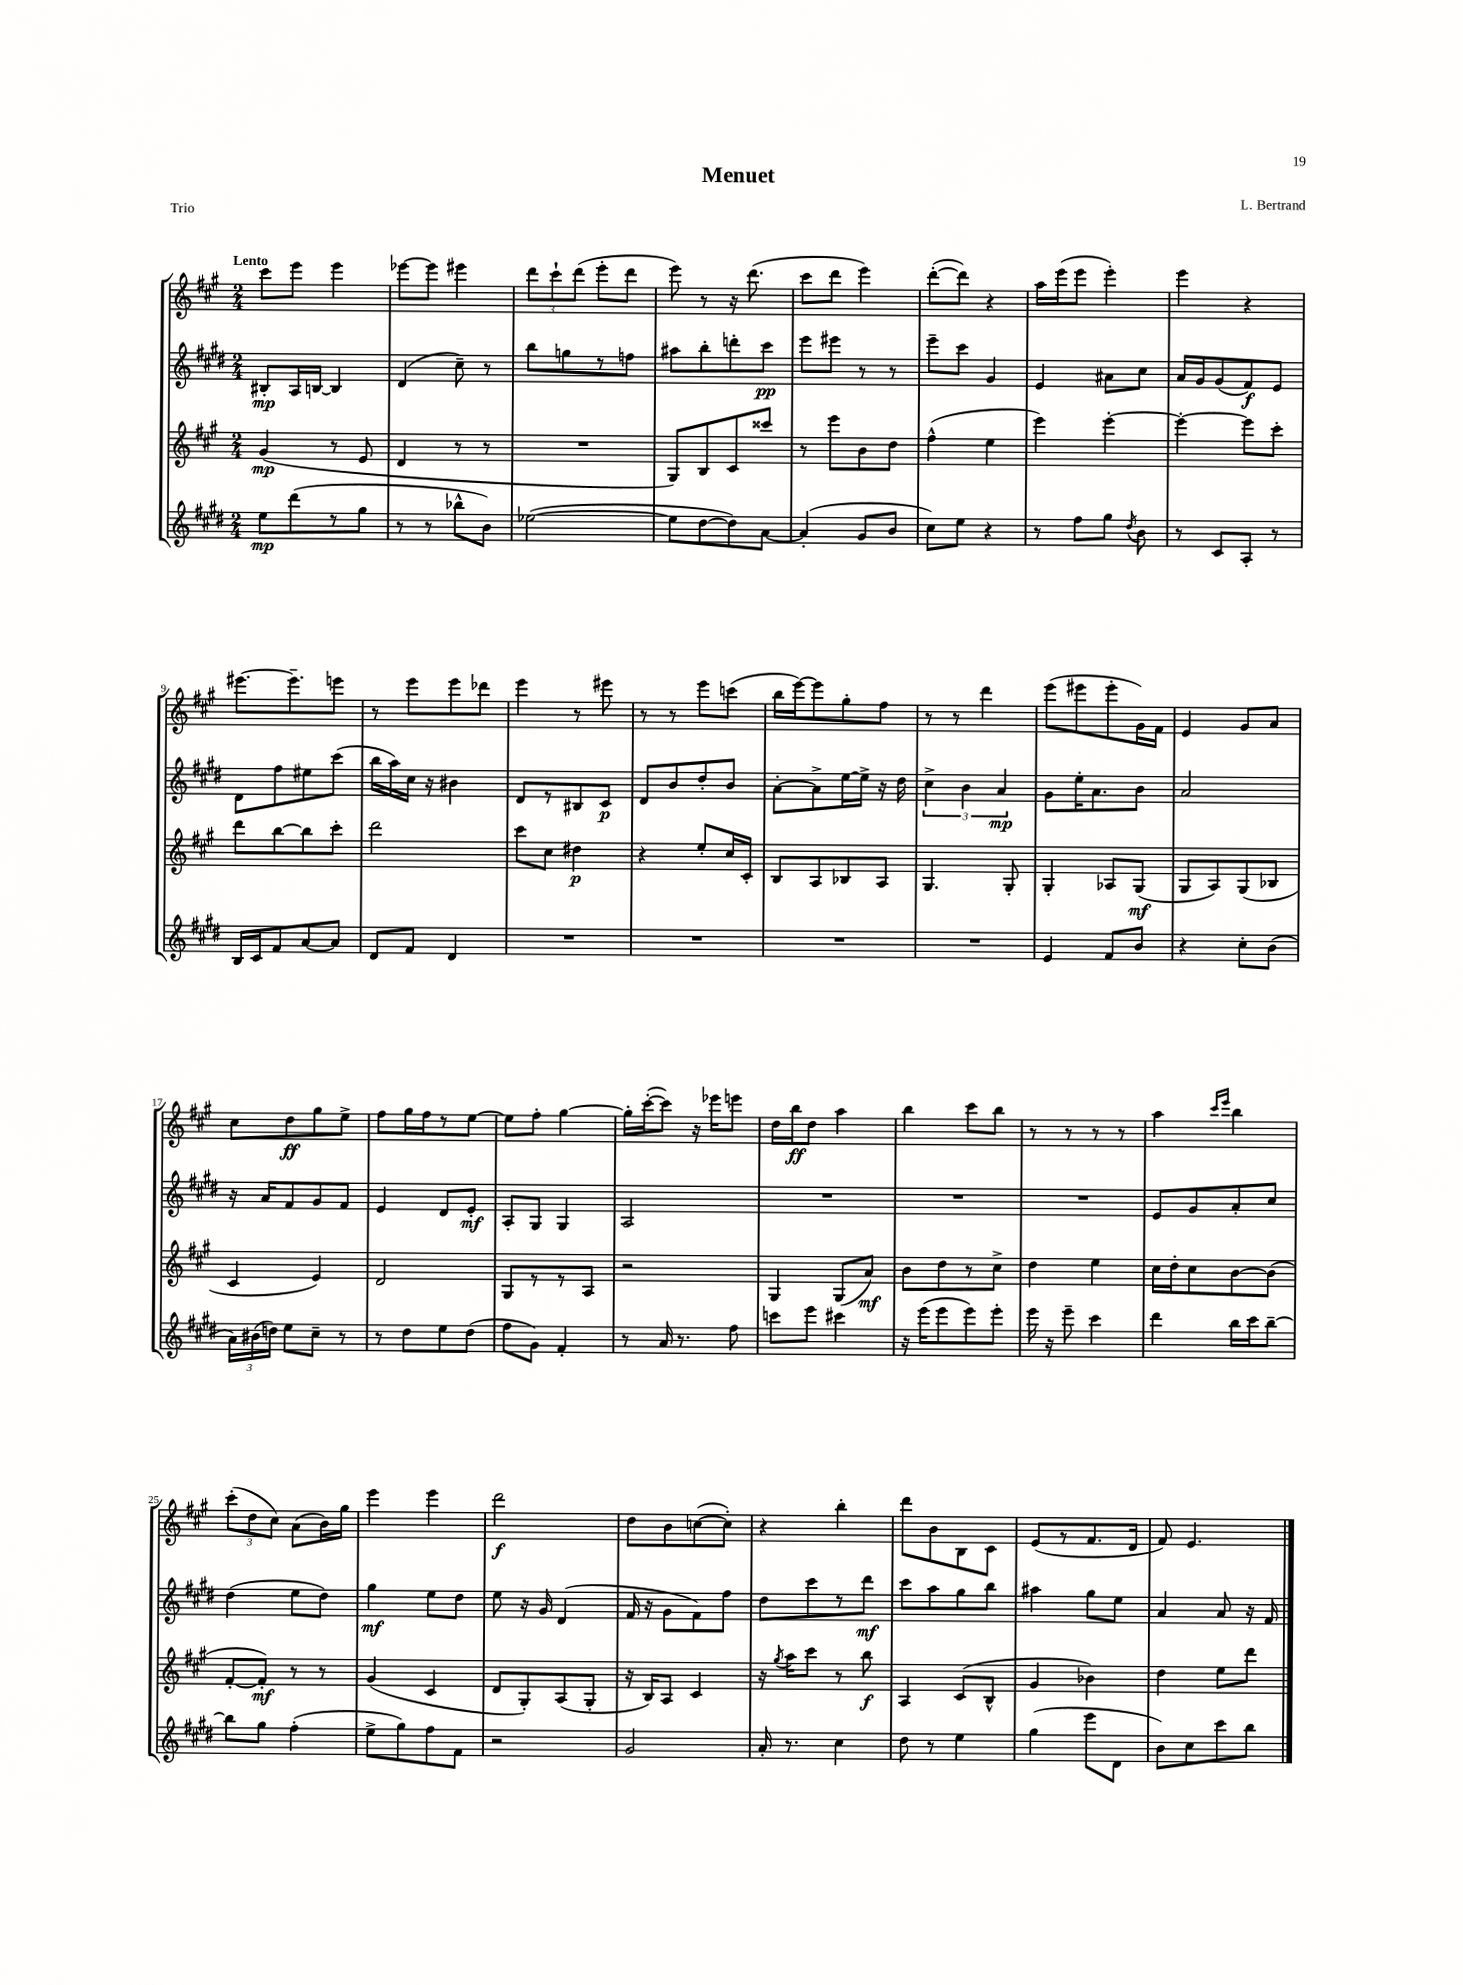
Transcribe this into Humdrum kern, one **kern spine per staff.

**kern	**kern	**kern	**kern
*staff4	*staff3	*staff2	*staff1
*clefG2	*clefG2	*clefG2	*clefG2
*k[f#c#g#d#]	*k[f#c#g#]	*k[f#c#g#d#]	*k[f#c#g#]
*M2/4	*M2/4	*M2/4	*M2/4
8ee	(4g#	8B#'	8ccc#
(8ddd#	.	16A	8eee
.	.	[16B	.
8r	8r	4B]	4eee
8gg#	8e	.	.
=	=	=	=
8r	4d	(4d#	[8eee-
8r	.	.	8eee-]
8bb-^^	8r	8cc#~)	4eee#
8b)	8r	8r	.
=	=	=	=
([2ee-	2r	8bb	12ddd
.	.	.	12ccc#`
.	.	8gg	.
.	.	.	(12ddd
.	.	8r	8eee'
.	.	8ff	8ddd
=	=	=	=
8ee-]	8G#)	8aa#	8eee)
[8dd#	8B	8bb'	8r
8dd#])	8c#	8ddd'	16r
.	.	.	(8.ddd
[8a	8ccc##	8ccc#	.
=	=	=	=
(4a']	8r	8eee	8ccc#
.	8eee	8eee#	8ddd
8g#	8b	8r	4eee)
8b	8dd	8r	.
=	=	=	=
8cc#)	(4ff#^^	8eee~	([8ddd'
8ee	.	8ccc#	8ddd])
4r	4ee	4g#	4r
=	=	=	=
8r	4eee)	4e	16aa
.	.	.	(16eee
8ff#	.	.	8eee
8gg#	[4eee'	8a#	4eee')
8qdd#	.	.	.
8b	.	8cc#	.
=	=	=	=
8r	4eee'_	16a	4eee
.	.	16g#	.
8c#	.	(8g#	.
8A'	8eee]	8f#)	4r
8r	8ccc#'	8e	.
=	=	=	=
16B	8ddd	8d#	[8.eee#
16c#	.	.	.
8f#	[8bb	8ff#	.
.	.	.	8.eee#~]
[8a	8bb]	8ee#	.
8a]	8ccc#'	(8ccc#	8eee
=	=	=	=
8d#	2ddd	16bb	8r
.	.	16aa)	.
8f#	.	16cc#	8eee
.	.	16r	.
4d#	.	4b#	8eee
.	.	.	8ddd-
=	=	=	=
2r	8ccc#	8d#	4eee
.	8cc#	8r	.
.	4dd#	8B#	8r
.	.	8c#	8eee#
=	=	=	=
2r	4r	8d#	8r
.	.	8b	8r
.	8ee'	8dd#'	8eee
.	16cc#	8b	(8ccc
.	16c#'	.	.
=	=	=	=
2r	8B	[8a'	16bb
.	.	.	[16eee)
.	8A	8a^]	8eee]
.	8B-	[16ee	8gg#'
.	.	16ee^]	.
.	8A	16r	8ff#
.	.	16dd#	.
=	=	=	=
2r	4.G#	6cc#^	8r
.	.	.	8r
.	.	6b	.
.	.	.	4ddd
.	.	6a	.
.	8G#'	.	.
=	=	=	=
4e	4G#'	8g#	(8eee
.	.	16ee'	8eee#
.	.	8.a	.
8f#	8A-	.	8eee#'
8b	(8G#	8b	16g#)
.	.	.	16f#
=	=	=	=
4r	8G#	2a	4e
.	8A)	.	.
8cc#'	(8G#	.	8g#
(8b	8B-	.	8a
=	=	=	=
24a)	4c#	16r	8cc#
(24b#	.	.	.
.	.	16a	.
24dd)	.	.	.
8ee	.	8f#	8dd
8cc#~	4e)	8g#	8gg#
8r	.	8f#	8ee^
=	=	=	=
8r	2d	4e	8ff#
8dd#	.	.	16gg#
.	.	.	16ff#
8ee	.	8d#	8r
(8dd#	.	8e'	[8ee
=	=	=	=
8ff#	8G#	8A'	8ee]
8g#)	8r	8G#	8ff#'
4f#'	8r	4G#	[4gg#
.	8A	.	.
=	=	=	=
8r	2r	2A	16gg#']
.	.	.	([16ccc#'
16a	.	.	8ccc#])
8.r	.	.	.
.	.	.	16r
.	.	.	16eee-
8ff#	.	.	8eee
=	=	=	=
8ccc	4G#	2r	16dd
.	.	.	16bb
8eee	.	.	8dd
4ccc#	(8G#	.	4aa
.	8a)	.	.
=	=	=	=
16r	8b	2r	4bb
(16eee	.	.	.
8eee	8dd	.	.
8eee)	8r	.	8ccc#
8eee'	8cc#^	.	8bb
=	=	=	=
16eee	4dd	2r	8r
16r	.	.	.
8eee~	.	.	8r
4ccc#	4ee	.	8r
.	.	.	8r
=	=	=	=
4ddd#	16cc#	8e	4aa
.	16dd'	.	.
.	8cc#	8g#	.
.	.	.	16qqccc#
.	.	.	16qqeee
16bb	[8b	8a'	4bb
16ccc#	.	.	.
[8bb~	(8b]	8cc#	.
=	=	=	=
8bb]	[8f#'	(4dd#	(12ccc#'
.	.	.	12dd
8gg#	8f#'])	.	.
.	.	.	12cc#)
(4ff#'	8r	8ee	(8a
.	8r	8dd#)	16b)
.	.	.	16gg#
=	=	=	=
8ee^	(4g#	4gg#	4eee
8gg#)	.	.	.
8ff#	4c#	8ee	4eee
8f#	.	8dd#	.
=	=	=	=
2r	8d	8ee	2ddd
.	8G#')	16r	.
.	.	16g#	.
.	(8A	(4d#	.
.	8G#'	.	.
=	=	=	=
2g#	16r	16f#	8dd
.	16B)	16r	.
.	8A	8g#	8b
.	4c#	8f#)	([8cc
.	.	8ff#	8cc'])
=	=	=	=
16a'	16r	8dd#	4r
.	8qgg#	.	.
8.r	16aa	.	.
.	8ccc#	8ccc#	.
4cc#	8r	8r	4bb'
.	8bb	8ddd#	.
=	=	=	=
8dd#	4A	8ccc#	8ddd
8r	.	8aa	8b
4ee	(8c#	8gg#	8B
.	8B^^	8bb	8c#
=	=	=	=
(4gg#	4g#	4aa#	(8e
.	.	.	8r
8eee	4b-)	8gg#	8.f#
8d#	.	8ee	.
.	.	.	16d
=	=	=	=
8b)	4dd	4a	8f#)
8cc#	.	.	4.e
8ccc#	8ee	8a	.
8bb	8ddd	16r	.
.	.	16f#	.
==	==	==	==
*-	*-	*-	*-
